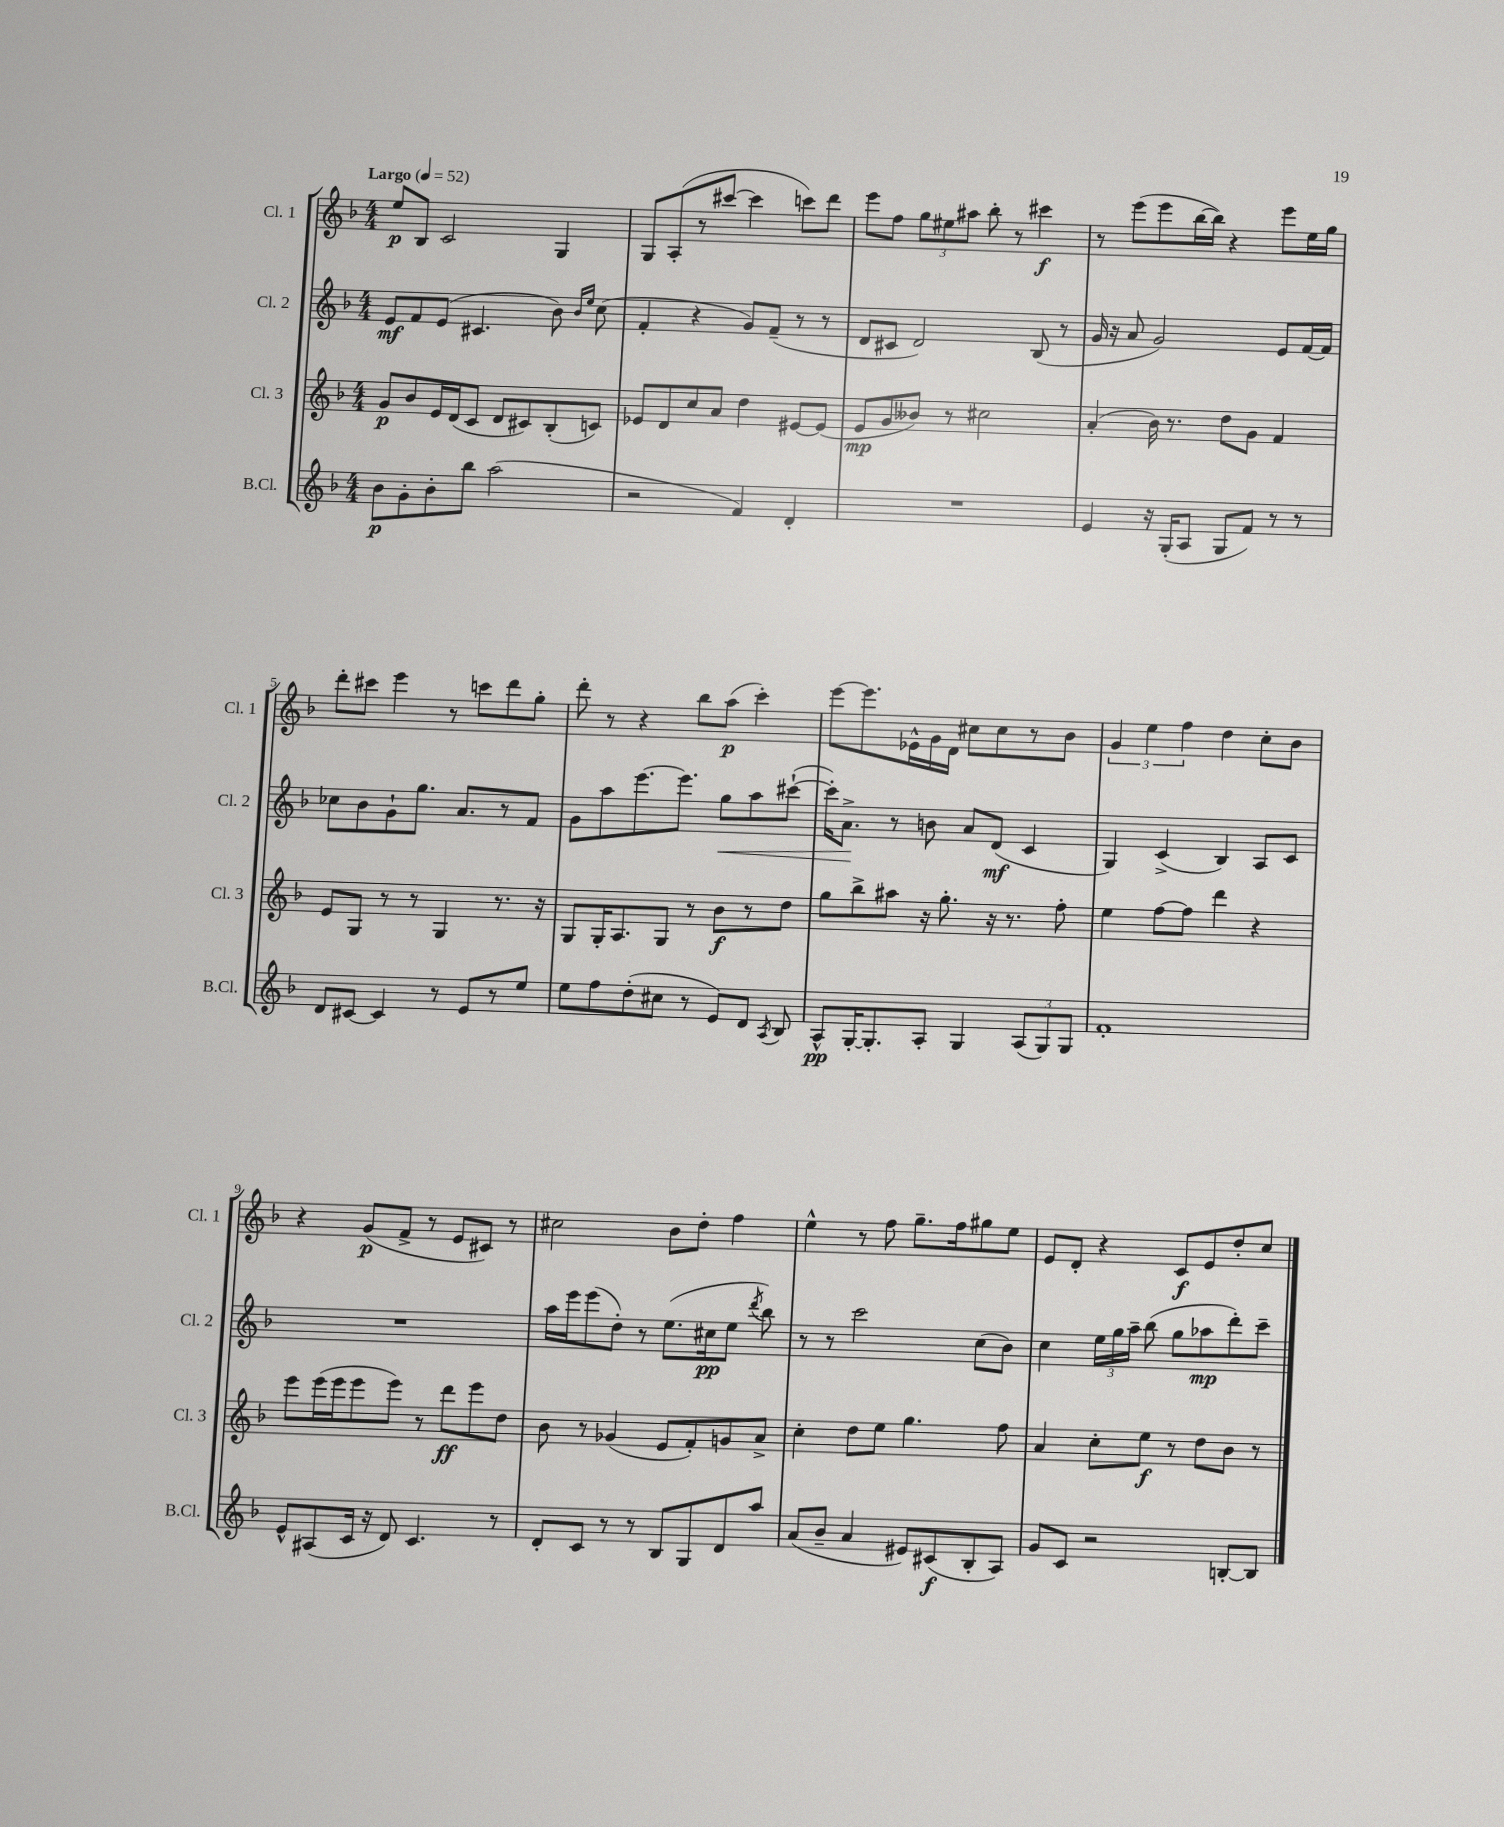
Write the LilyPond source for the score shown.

<<
\new StaffGroup <<
\new Staff = "s0" \with { instrumentName = "Cl. 1" shortInstrumentName = "Cl. 1" } {
    \clef treble \key f \major \numericTimeSignature \time 4/4 \tempo "Largo" 4 = 52
    \autoBeamOff e''8[\p bes8] c'2 g4 |
    g8[ a8-.( r8 cis'''8]~ cis'''4 c'''8[) d'''8] |
    e'''8[ f''8] \tuplet 3/2 { g''8[ eis''8 ais''8] } bes''8-. r8 cis'''4\f |
    r8 e'''8[( e'''8 bes''16~ bes''16]) r4 e'''8[ e''16 g''16] |
    d'''8[-. cis'''8] e'''4 r8 c'''8[ d'''8 g''8]-. |
    d'''8-. r8 r4 bes''8[ a''8]\p( c'''4-.) |
    e'''8[~ e'''8. ees'16-^ g'16 d'16] cis''8[ cis''8 r8 bes'8] |
    \tuplet 3/2 { g'4 e''4 f''4 } d''4 c''8[-. bes'8] |
    r4 g'8[\p( f'8]-> r8 e'8[ cis'8]) r8 |
    cis''2 bes'8[ d''8]-. f''4 |
    e''4-^ r8 f''8 g''8.[-- f''16 gis''8 e''8] |
    e'8[ d'8]-. r4 c'8[\f e'8 d''8-. c''8] \bar "|." |
}
\new Staff = "s1" \with { instrumentName = "Cl. 2" shortInstrumentName = "Cl. 2" } {
    \clef treble \key f \major \numericTimeSignature \time 4/4
    \autoBeamOff e'8[\mf f'8 e'8]( cis'4. bes'8) \grace { bes'16[ e''16] } c''8( |
    f'4-. r4 g'8[) f'8]--( r8 r8 |
    d'8[ cis'8] d'2) bes8( r8 |
    g'16 r16 a'8 g'2) e'8[ f'16~ f'16] |
    ces''8[ bes'8 g'8-! g''8.] a'8.[ r8 f'8] |
    g'8[ a''8 e'''8.~ e'''8.] g''8[\< a''8 cis'''8]~-!( |
    cis'''16[-.) a'8.]->\! r8 b'8 a'8[ d'8]\mf( c'4 |
    g4) c'4->( bes4) a8[ c'8] |
    R1 |
    a''16[ e'''16 e'''8( d''8]-.) r8 e''8.[( cis''16\pp e''8] \acciaccatura { d'''8 } bes''8) |
    r8 r8 c'''2 c''8[( bes'8]) |
    c''4 \tuplet 3/2 { e''16[ g''16 a''16]-- } bes''8( g''8[ aes''8\mp d'''8-.) c'''8]-- \bar "|." |
}
\new Staff = "s2" \with { instrumentName = "Cl. 3" shortInstrumentName = "Cl. 3" } {
    \clef treble \key f \major \numericTimeSignature \time 4/4
    \autoBeamOff g'8[\p bes'8 e'16 d'16( c'8] d'8[ cis'8) bes8-.( c'8]) |
    ees'8[ d'8 c''8 a'8] d''4 eis'8[~ eis'8]( |
    e'8[\mp g'8 beses'8]) r8 cis''2 |
    a'4-.( bes'16) r8. d''8[ g'8] f'4 |
    e'8[ g8] r8 r8 g4 r8. r16 |
    g8[ g16-. a8. g8] r8 bes'8[\f r8 d''8] |
    g''8[ bes''8-> ais''8] r16 g''8.-. r16 r8. f''8-. |
    e''4 f''8[~ f''8] d'''4 r4 |
    e'''8[ e'''16( e'''16 e'''8 e'''8]) r8 d'''8[\ff e'''8 d''8] |
    bes'8 r8 ges'4( e'8[ f'8-.) g'8 a'8]-> |
    c''4-. d''8[ e''8] g''4. f''8 |
    a'4 c''8[-. e''8]\f r8 d''8[ bes'8] r8 \bar "|." |
}
\new Staff = "s3" \with { instrumentName = "B.Cl." shortInstrumentName = "B.Cl." } {
    \clef treble \key f \major \numericTimeSignature \time 4/4
    \autoBeamOff bes'8[\p g'8-. bes'8-. bes''8] a''2( |
    r2 f'4) d'4-. |
    R1 |
    e'4 r16 g16[-.( a8] g8[ f'8]) r8 r8 |
    d'8[ cis'8]~ cis'4 r8 e'8[ r8 e''8] |
    e''8[ f''8 d''8-.( cis''8] r8 e'8[) d'8] \acciaccatura { a8 } bes8 |
    a8[-^\pp g16~-. g8.-. a8]-. g4 \tuplet 3/2 { a8[( g8) g8] } |
    f'1-. |
    e'8[-^ ais8( c'16] r16 d'8) c'4. r8 |
    d'8[-. c'8] r8 r8 bes8[ g8 d'8 a''8] |
    a'8[( bes'8]-- a'4 eis'8[) cis'8\f( bes8-. a8]) |
    g'8[ c'8] r2 b8[~-. b8] \bar "|." |
}
>>
>>
